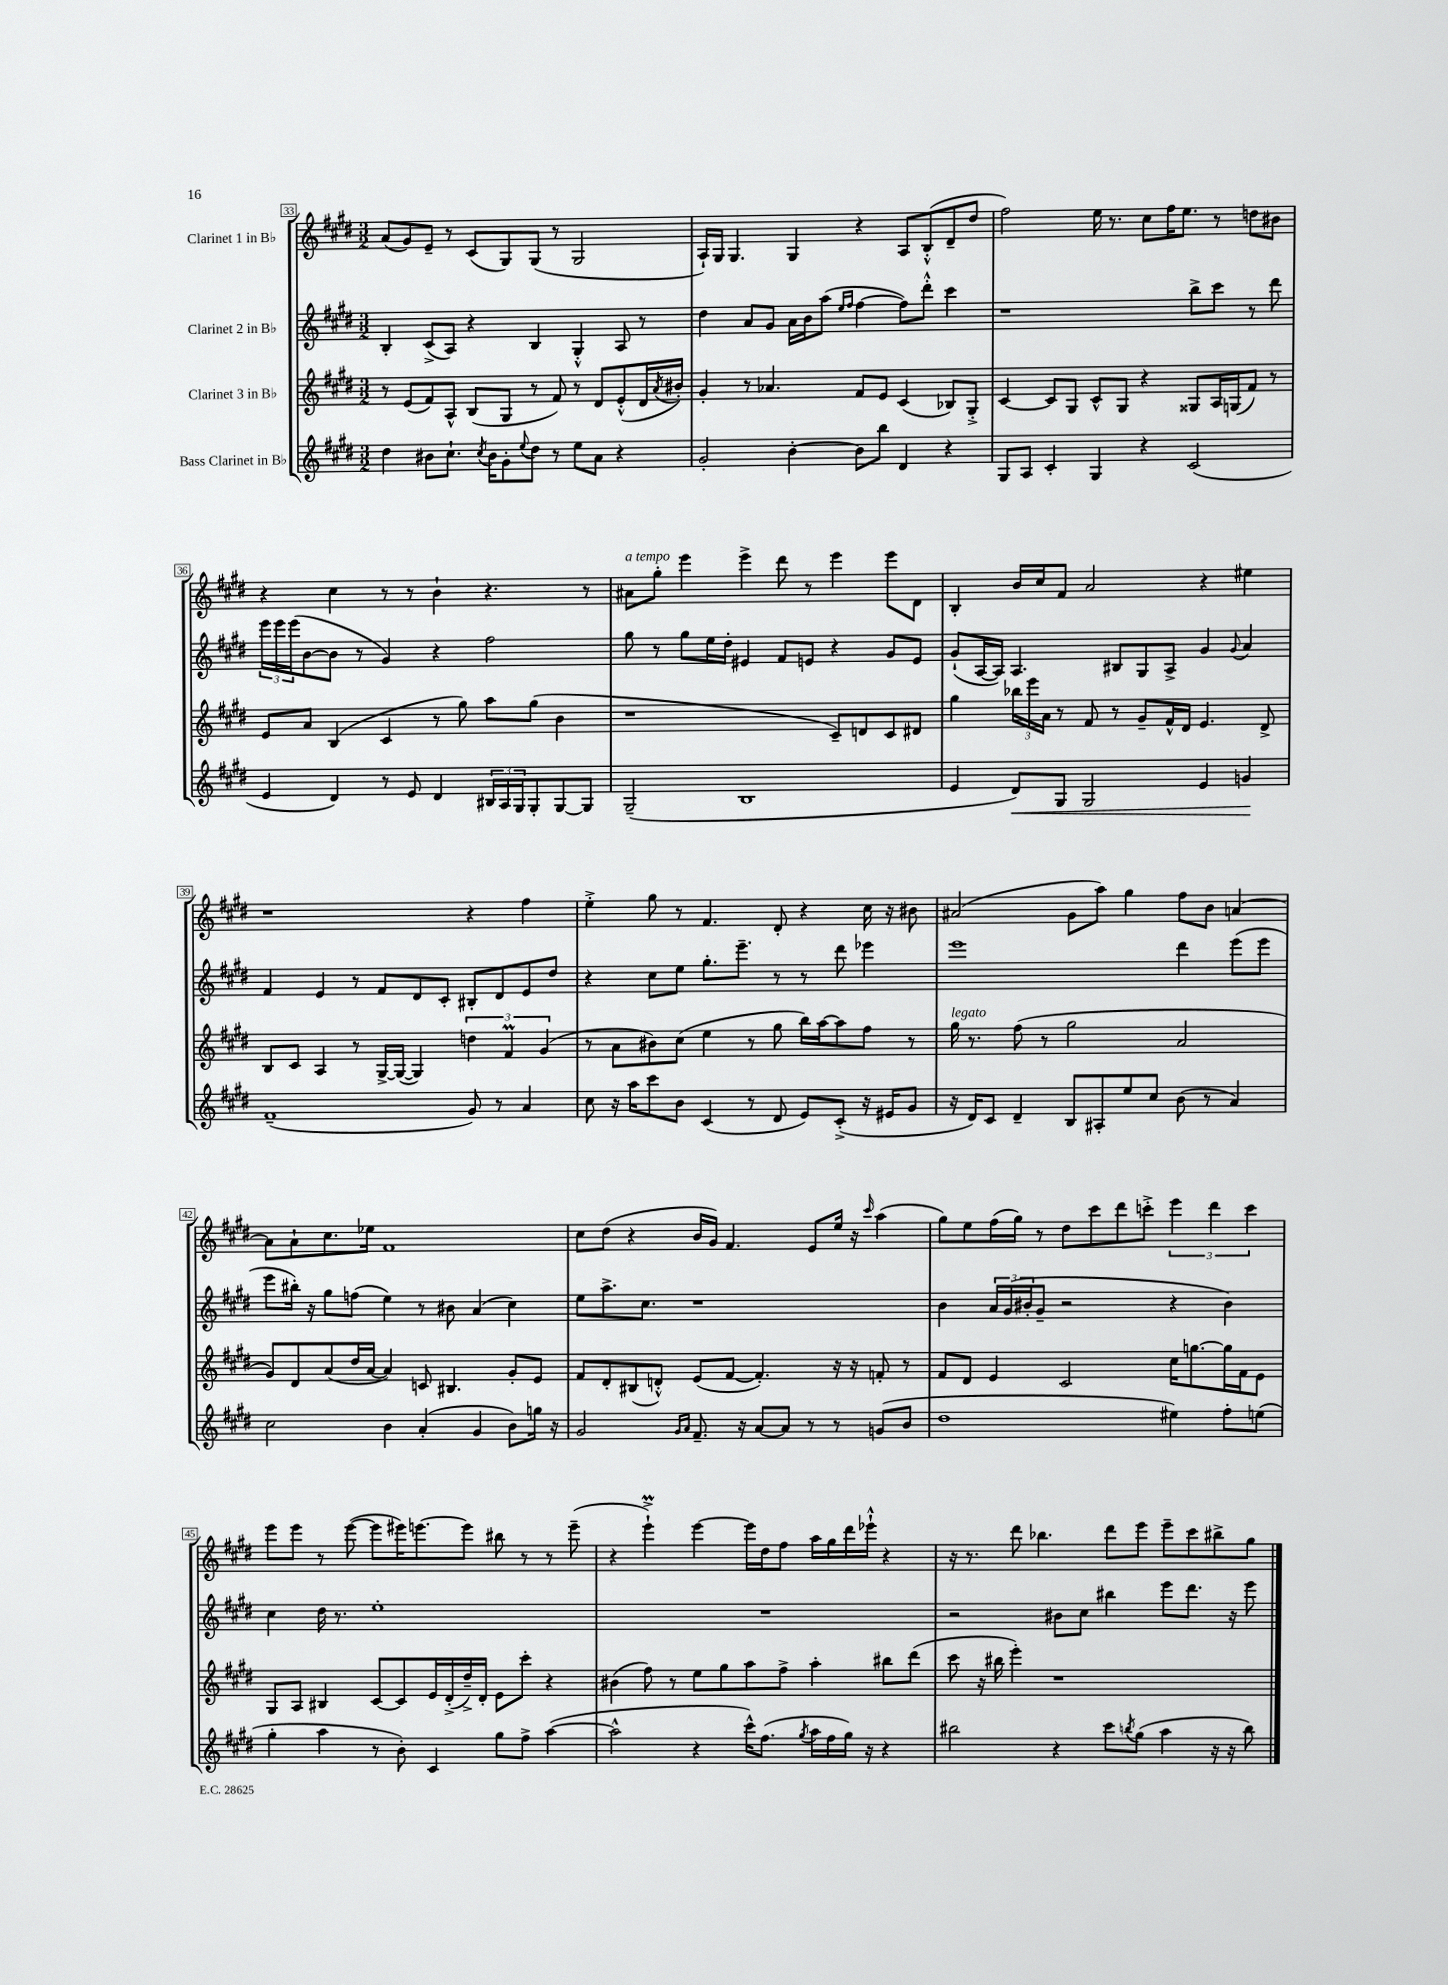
<<
\new StaffGroup <<
\new Staff = "s0" \with { instrumentName = "Clarinet 1 in Bb" } {
    \clef treble \key e \major \numericTimeSignature \time 3/2
    a'8( gis'8) e'8-- r8 cis'8( gis8) gis8( r8 gis2 |
    a16-!) gis16 gis4. gis4 r4 a8 b8-.-^( dis'8-- dis''8 |
    fis''2) e''16 r8. cis''8 fis''16 e''8. r8 d''8 bis'8 |
    r4 cis''4 r8 r8 b'4-! r4. r8 |
    ais'8^\markup { \italic "a tempo" } gis''8-. e'''4 e'''4-> dis'''8 r8 e'''4 e'''8 dis'8 |
    b4-. b'16 cis''16 fis'8 a'2 r4 eis''4 |
    r1 r4 fis''4 |
    e''4-.-> gis''8 r8 fis'4. dis'8-. r4 cis''16 r16 bis'8 |
    ais'2( gis'8 a''8) gis''4 fis''8 b'8 a'4~ |
    a'8 a'8-! cis''8. ees''16 fis'1 |
    cis''8 dis''8( r4 b'16 gis'16) fis'4. e'8 e''16 r16 \grace { cis'''16 } a''4( |
    gis''8) e''8 fis''16( gis''16) r8 dis''8 cis'''8 dis'''8 c'''8-.-> \tuplet 3/2 { e'''4 dis'''4 c'''4 } |
    e'''8 e'''8 r8 e'''8~( e'''8 eis'''16) e'''8.~ e'''8 bis''8 r8 r8 e'''8--( |
    r4 e'''4-!->\prall) e'''4~ e'''16 dis''16 fis''8 a''16 gis''16 dis'''16 ees'''16-!-^ r4 |
    r16 r8. dis'''8 bes''4. dis'''8 e'''8 e'''8-- cis'''8 bis''8-> gis''8 \bar "|." |
}
\new Staff = "s1" \with { instrumentName = "Clarinet 2 in Bb" } {
    \clef treble \key e \major \numericTimeSignature \time 3/2
    b4-. cis'8->( a8) r4 b4 gis4-.-^ a8 r8 |
    dis''4 a'8 gis'8 a'16 b'16 a''8( \grace { e''16 fis''16 } fis''4~ fis''8) dis'''8-.-^ cis'''4 |
    r1 b''8-> cis'''8 r8 dis'''8 |
    \tuplet 3/2 { e'''16 e'''16 e'''16( } b'8~ b'8 r8 gis'4) r4 fis''2 |
    gis''8 r8 gis''8 e''16 dis''16-. eis'4 fis'8 e'8 r4 gis'8 e'8 |
    gis'8-!( a16~ a16) a4. bis8 gis8 a8-> gis'4 \appoggiatura { gis'8 } a'4 |
    fis'4 e'4 r8 fis'8 dis'8 cis'8-. bis8-. dis'8 e'8 dis''8 |
    r4 cis''8 e''8 gis''8.-. e'''8.-- r8 r8 dis'''8 ees'''4 |
    e'''1 dis'''4 e'''8( e'''8 |
    e'''8 bis''16-.) r16 gis''8 f''8( e''4) r8 bis'8 a'4( cis''4) |
    e''8 a''8.-> cis''8. r1 |
    b'4 \tuplet 3/2 { a'16 gis'16( bis'16-. } gis'8-- r2 r4 bis'4) |
    cis''4 dis''16 r8. e''1-. |
    R1. |
    r2 bis'8 cis''8 bis''4 e'''8 dis'''8. r16 e'''8 \bar "|." |
}
\new Staff = "s2" \with { instrumentName = "Clarinet 3 in Bb" } {
    \clef treble \key e \major \numericTimeSignature \time 3/2
    r8 e'8( fis'8) a8-^ b8( gis8 r8 fis'8) r8 dis'8 e'8-.-^( dis'16 \acciaccatura { a'8 } bis'16-.) |
    gis'4-. r8 aes'4. fis'8 e'8 cis'4( bes8) gis8-.-> |
    cis'4~ cis'8 gis8 cis'8-^ gis8 r4 gisis8 a16 g16( fis'8) r8 |
    e'8 a'8 b4( cis'4 r8 gis''8) a''8 gis''8( b'4 |
    r1 cis'8--) d'8 cis'8 dis'8 |
    gis''4 \tuplet 3/2 { bes''16 e'''16 a'16 } r8 fis'8 r8 gis'8-- fis'16-^ dis'16 e'4. dis'8-> |
    b8 cis'8 a4 r8 gis16~-> gis16~( gis4) \tuplet 3/2 { d''4 fis'4\prall gis'4( } |
    r8 a'8 bis'8) cis''8( e''4 r8 gis''8 b''16) a''16~ a''8 fis''8 r8 |
    gis''16^\markup { \italic "legato" } r8. fis''8( r8 gis''2 a'2 |
    gis'8) dis'8 a'8( dis''16 a'16~ a'4) c'8 bis4. gis'8-. e'8 |
    fis'8 dis'8-. bis8( d'8-.-^) e'8( fis'8~ fis'4.-.) r16 r16 f'8-. r8 |
    fis'8 dis'8 e'4 cis'2 cis''16 g''8.~ g''16 fis'16 e'8 |
    gis8 a8 bis4 cis'8~ cis'8 e'16 dis'16-.->( dis''16--->) dis'16-. e'8 cis'''8-. r4 |
    bis'4( fis''8) r8 e''8 gis''8 a''8 fis''8-> a''4-. bis''8 dis'''8( |
    cis'''8 r16 bis''16 e'''4-.) r1 \bar "|." |
}
\new Staff = "s3" \with { instrumentName = "Bass Clarinet in Bb" } {
    \clef treble \key e \major \numericTimeSignature \time 3/2
    dis''4 bis'8 cis''8.-! \acciaccatura { cis''8 } bis'16 gis'8-. \appoggiatura { e''8 } dis''8 r8 e''8 a'8 r4 |
    gis'2-. b'4~-. b'8 b''8 dis'4 r4 |
    gis8 a8 cis'4-. gis4 r4 cis'2( |
    e'4 dis'4) r8 e'8 dis'4 \tuplet 3/2 { bis16 a16 gis16 } gis8-. gis8~ gis8 |
    gis2--( b1 |
    e'4 dis'8\<) gis8 gis2 e'4 g'4\! |
    fis'1--( gis'8) r8 a'4 |
    cis''8 r16 a''16 cis'''8 b'8 cis'4( r8 dis'8 e'8) cis'8-.->( r16 eis'16 gis'8 |
    r16 dis'16) cis'8 dis'4-- b8 ais8-. e''8 cis''8 b'8( r8 a'4) |
    cis''2 b'4 a'4-.( gis'4 b'8) g''16 r16 |
    gis'2 \grace { gis'16 a'16 } fis'8.-- r16 a'8~ a'8 r8 r8 g'8( b'8 |
    dis''1 eis''4) fis''8-. e''8( |
    gis''4-. a''4 r8 b'8-.) cis'4 gis''8 fis''8-> a''4~( |
    a''2-^ r4 cis'''16-^) fis''8.( \acciaccatura { gis''8 } a''16 fis''16 gis''16) r16 r4 |
    bis''2 r4 cis'''8 \acciaccatura { b''8 } gis''8( a''4 r16 r16 b''8) \bar "|." |
}
>>
>>
\layout { \context { \Score currentBarNumber = #33 \override BarNumber.stencil = #(make-stencil-boxer 0.1 0.3 ly:text-interface::print) } }
